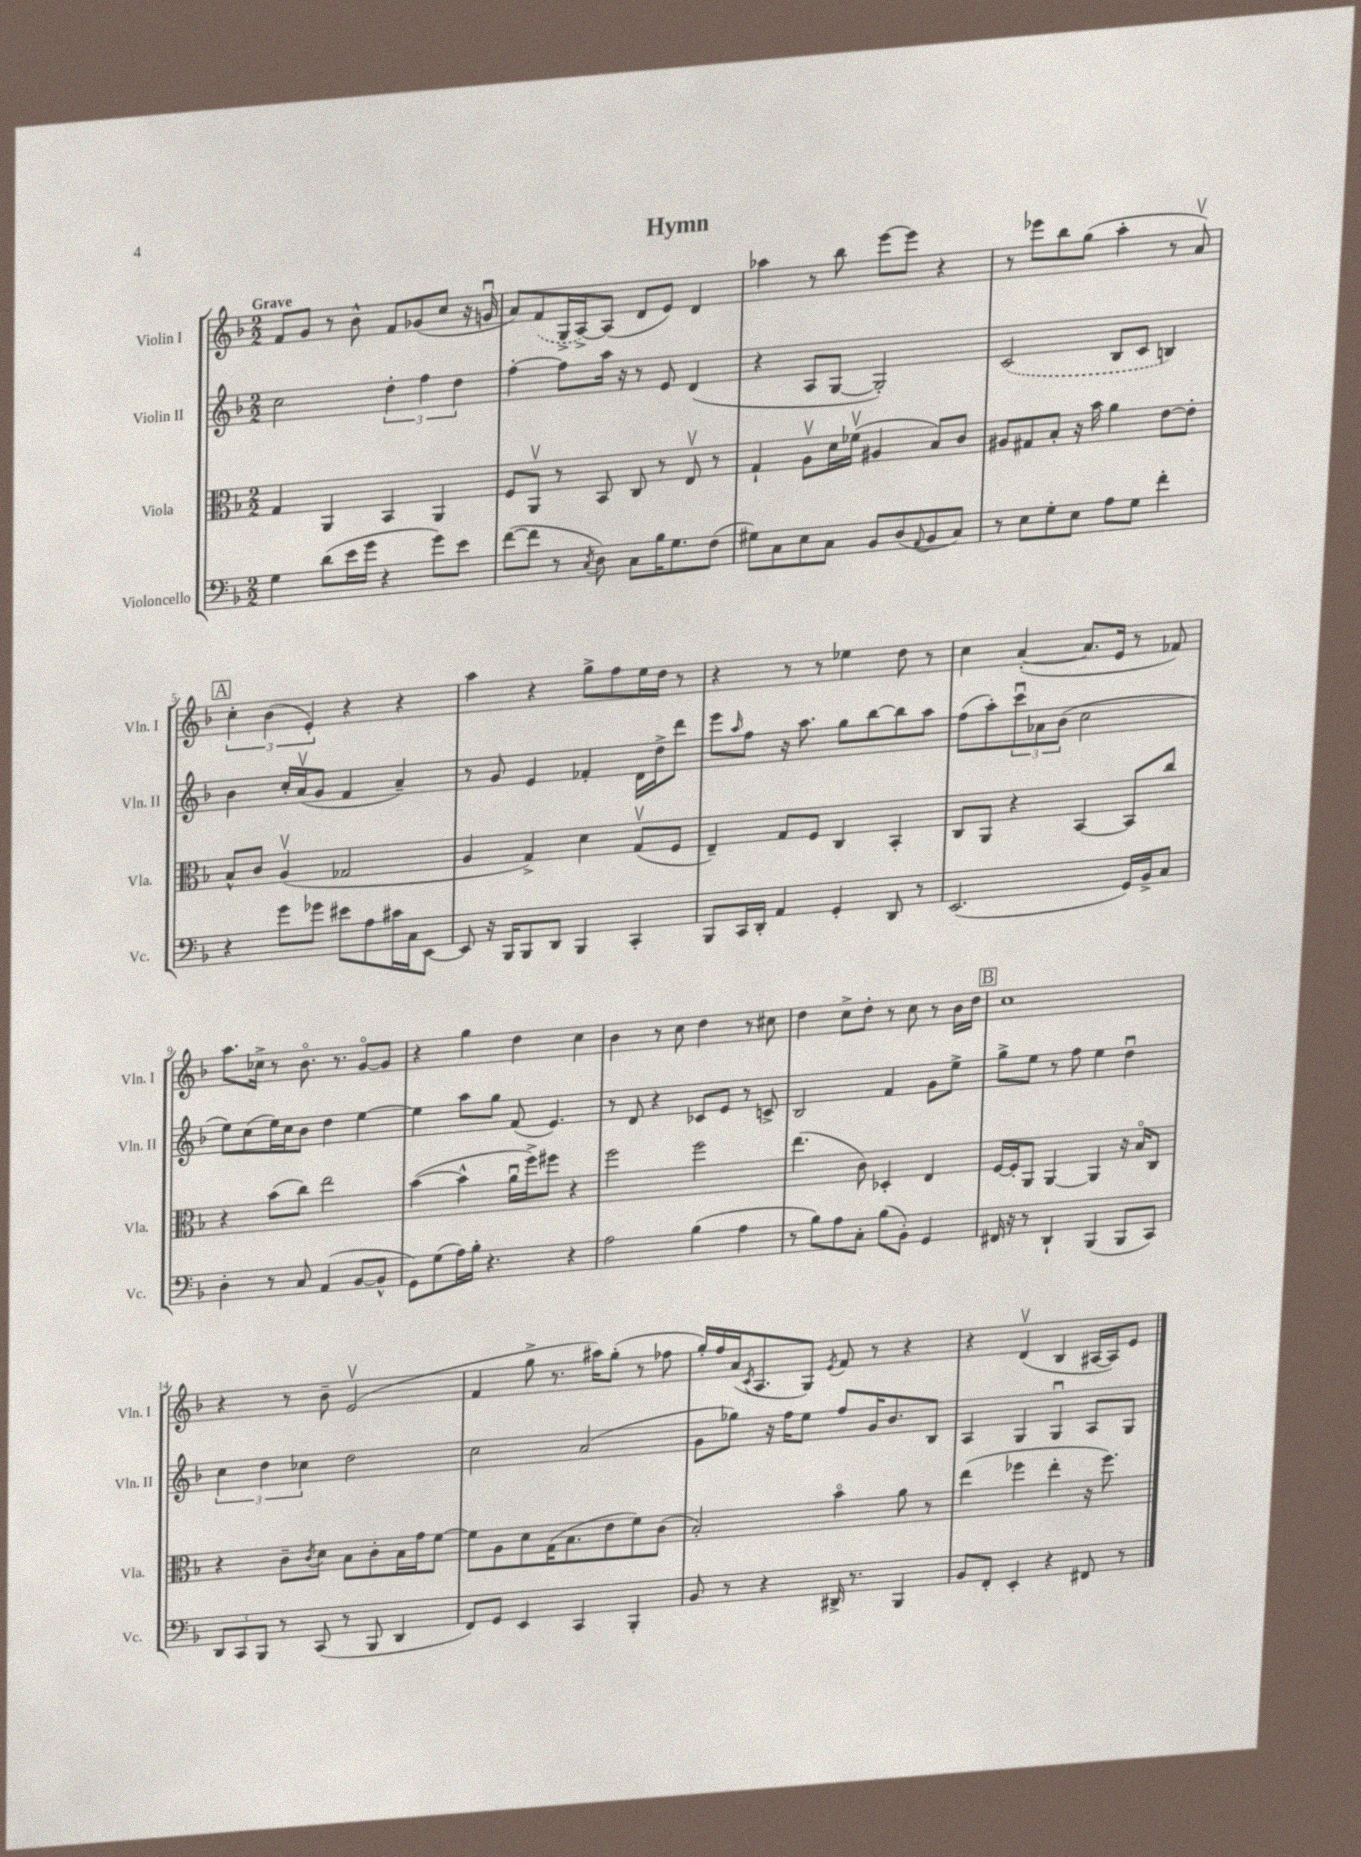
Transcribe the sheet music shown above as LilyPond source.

\header { title = "Hymn" }
<<
\new StaffGroup <<
\new Staff = "s0" \with { instrumentName = "Violin I" shortInstrumentName = "Vln. I" } {
    \clef treble \key f \major \numericTimeSignature \time 2/2 \tempo "Grave"
    f'8 g'8 r8 bes'8-^ f'8 ges'8( c''8 r16 g'16\downbow |
    a'8) \once \slurDashed f'8( g16-> a16~->) a8( d'8 e'8) d'4 |
    aes''4 r8 bes''8 e'''8~ e'''8 r4 |
    r8 ees'''8 bes''8 g''8( a''4-. r8 a'8\upbow) |
    \mark \markup { \box "A" } \tuplet 3/2 { c''4-. bes'4( e'4-.) } r4 r4 |
    a''4 r4 g''8-> f''8 e''16 d''16 r8 |
    r4 r8 r8 ees''4 d''8 r8 |
    c''4 a'4~-.( a'8. e'16 r8 fes'8) |
    a''8. ces''16-> r8 bes'8.\flageolet r8. g'8~\flageolet g'8 |
    r4 g''4 d''4 c''4 |
    bes'4 r8 c''8 d''4 r8 cis''8 |
    d''4 c''8-> d''8-. r8 c''8 r8 bes'16 d''16 |
    \mark \markup { \box "B" } c''1 |
    r4 r8 bes'8-- e'2\upbow( |
    f'4 g''8-> r8. ais''16) g''8-.( r8 fes''8 |
    g''16-.) f''16 a'16( \acciaccatura { c'8 } a8. g8) \acciaccatura { e'8 } f'8 r8 r4 |
    r4 d'4\upbow( bes4 ais16~ ais16) e'8 \bar "|." |
}
\new Staff = "s1" \with { instrumentName = "Violin II" shortInstrumentName = "Vln. II" } {
    \clef treble \key f \major \numericTimeSignature \time 2/2
    c''2 \tuplet 3/2 { d''4-. f''4 d''4 } |
    f''4~-. f''8 a''16 r16 r8 e'8 d'4( |
    r4 a8 g8~ g2-.) |
    \once \slurDashed c'2( bes8 c'8 b4) |
    \mark \markup { \box "A" } bes'4 c''16-. a'16\upbow( g'8 f'4 a'4--) |
    r8 g'8 e'4 fes'4-. d'16 d''16-> d'''8 |
    e'''8 \grace { a''16 } f''8 r16 a''8. g''8 bes''8~ bes''8 a''8 |
    f''8( a''8-.) \tuplet 3/2 { c'''8\downbow aes'8 bes'8( } c''2 |
    e''8) c''8( e''16) c''16 bes'8 d''4 e''4~ |
    e''4 a''8 g''8 f'8( e'4.) |
    r8 d'8 r4 ces'8 e'8 r8 c'8-> |
    bes2 f'4 g'8 e''8-> |
    \mark \markup { \box "B" } g''8-> e''8 r8 f''8 e''4 d''4\downbow |
    \tuplet 3/2 { c''4 d''4 ces''4 } d''2 |
    c''2 a'2( |
    g'8 ges''8) r16 f''16 e''8 f''8 g'16 bes'8. bes8 |
    a4 g4 g4\downbow a8 g8 \bar "|." |
}
\new Staff = "s2" \with { instrumentName = "Viola" shortInstrumentName = "Vla." } {
    \clef alto \key f \major \numericTimeSignature \time 2/2
    g4 a,4 bes,4 a,4 |
    f8 a,8\upbow r8 bes,8 c8 r8 e8\upbow r8 |
    g4-! a8\upbow d'16 fes'16\upbow( ais4 bes8) c'8 |
    ais8 gis8 bes8-. r16 bes'16 a'4 e'8~ e'8-. |
    \mark \markup { \box "A" } bes8-^ c'8 a4\upbow( ges2 |
    a4 g4->) d'4 g8\upbow( f8 |
    e4--) g8 f8 c4 bes,4-. |
    c8 a,8 r4 bes,4~ bes,8 c''8 |
    r4 bes'8( c''8) e''2 |
    bes'4~( bes'4-^ a'16\downbow f''16->) fis''8 r4 |
    f''2 f''2 |
    e''4.( c'8) des4-. e4 |
    \mark \markup { \box "B" } f16~ f16-. a,8 a,4~ a,4 r16 bes16\flageolet c8 |
    r4 c'8-- \acciaccatura { c'8 } d'8 bes8 c'8-. bes16 g'16 f'8~ |
    f'8 a8 d'8 g16( bes8. e'8 f'8) c'8( |
    bes2-.) bes'4\flageolet a'8 r8 |
    e''4( fes''4 e''4-. r16 fes''8.) \bar "|." |
}
\new Staff = "s3" \with { instrumentName = "Violoncello" shortInstrumentName = "Vc." } {
    \clef bass \key f \major \numericTimeSignature \time 2/2
    g4 d'8( e'16 g'16 r4 g'8) e'8 |
    f'8~( f'8 r8 \acciaccatura { c8 } d8) c8 bes16 g8. f8( |
    gis8) c8 e8 c8 bes,8 d8( \appoggiatura { a,8 } bes,8 c8) |
    r8 e8 g8-. e8 a8 g8 f'4-. |
    \mark \markup { \box "A" } r4 g'8 ges'8 eis'8 a8 cis'16 c16 e,8~ |
    e,8 r16 bes,,16 bes,,8 d,8 bes,,4 c,4-. |
    bes,,8 c,16 d,16-. a,4 g,4-. d,8 r8 |
    e,2.( g,16) bes,16-> c8 |
    d4-. r8 c8 a,4( bes,8~ bes,8-^ |
    g,8) g8( a16) bes16-. r4. r4 |
    a2 bes4( a4 |
    r8 bes8) a8 c8-. bes8( bes,8-.) g,4 |
    \mark \markup { \box "B" } fis,16 r16 r8 d,4-! bes,,4( bes,,8 c,8) |
    \tuplet 3/2 { d,8 c,8 bes,,8 } r8 c,8( r8 bes,,8 d,4 |
    f,8) g,8 e,4 c,4 bes,,4-. |
    bes,8 r8 r4 dis,16-> r8. bes,,4 |
    bes,8 f,8-. e,4-. r4 fis,8 r8 \bar "|." |
}
>>
>>
